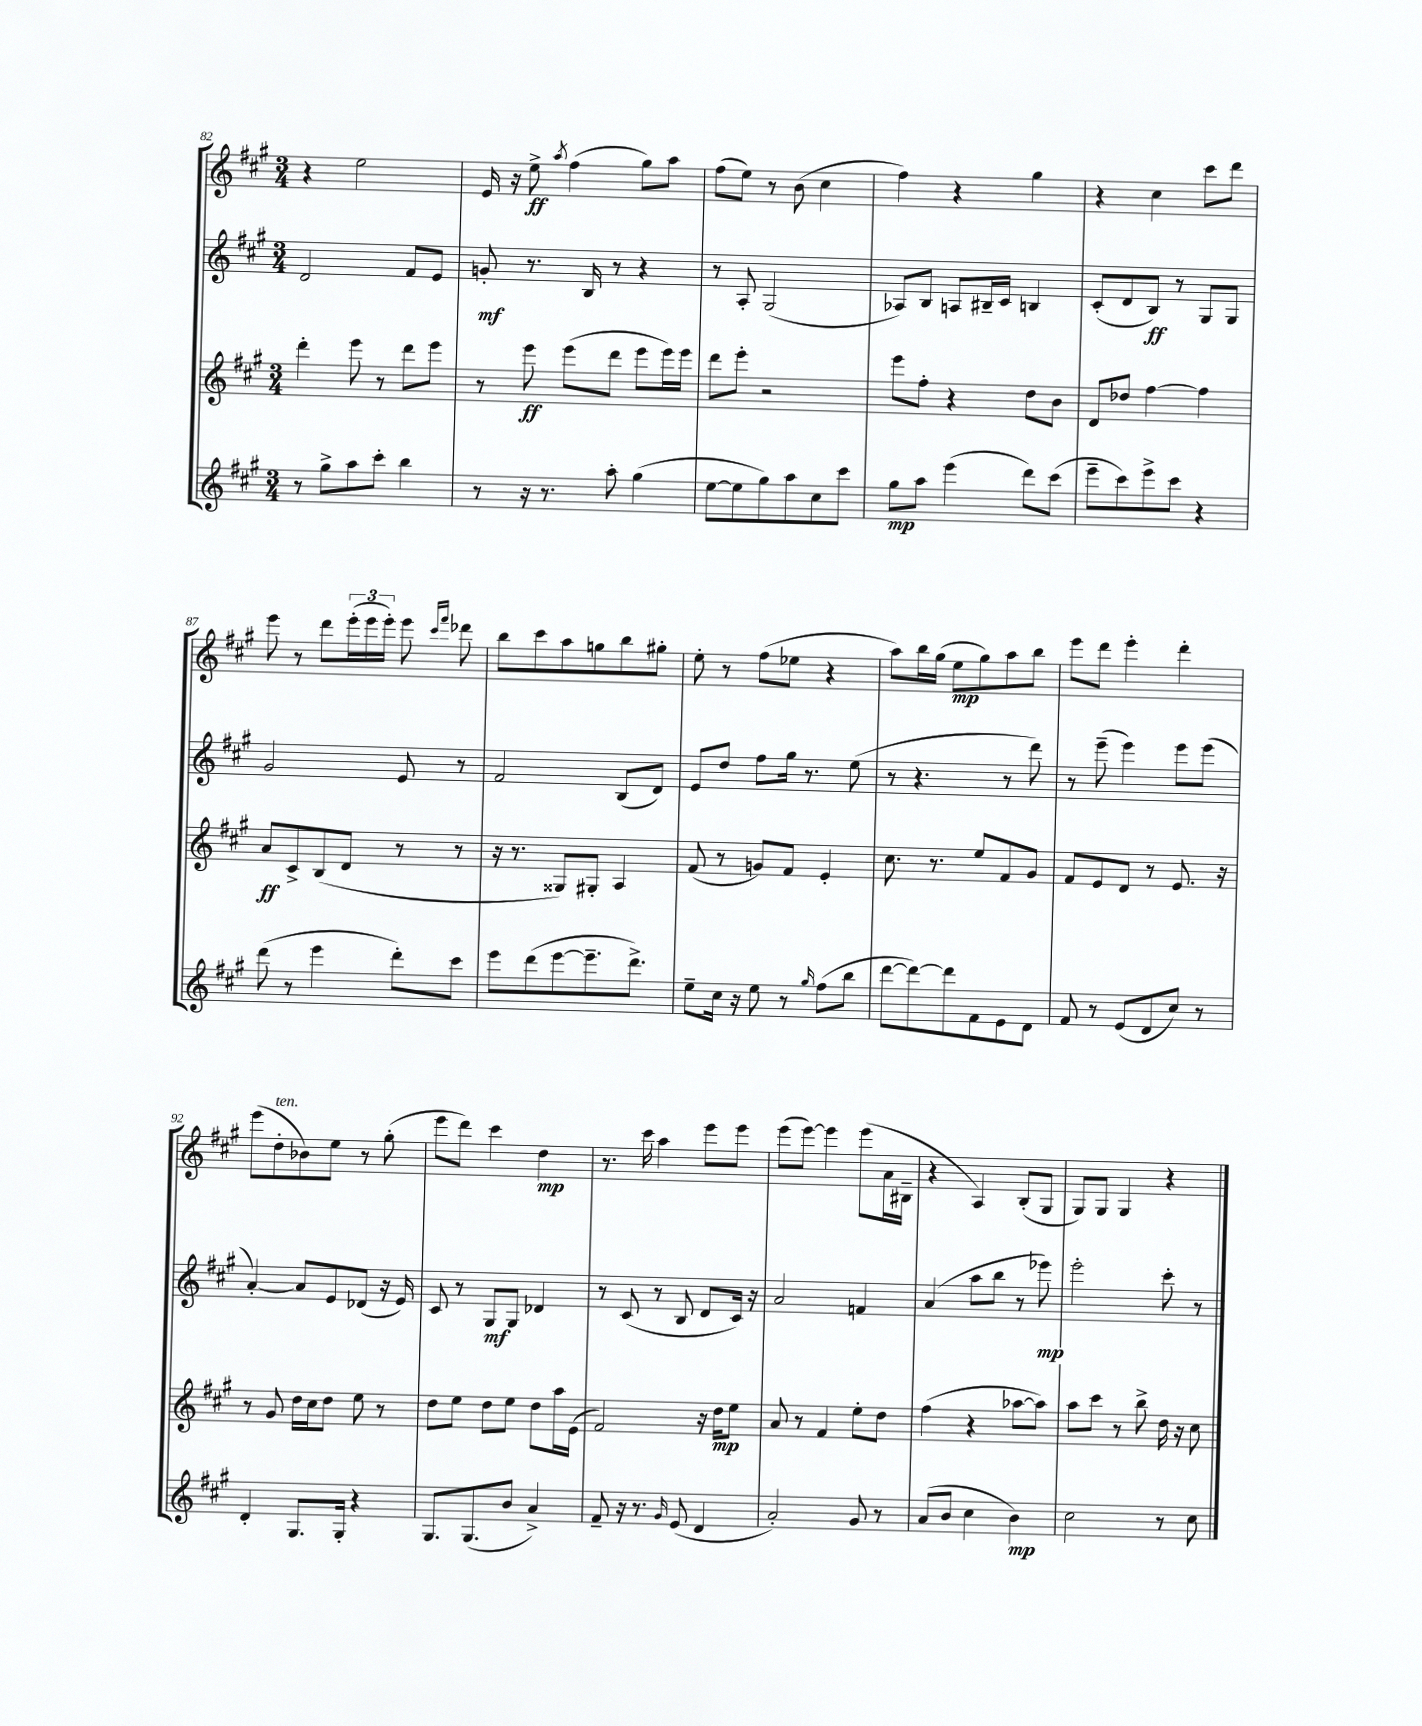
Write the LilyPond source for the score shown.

<<
\new StaffGroup <<
\new Staff = "s0" {
    \clef treble \key a \major \numericTimeSignature \time 3/4
    r4 e''2 |
    e'16 r16 e''8->\ff \acciaccatura { a''8 } fis''4( gis''8) a''8 |
    fis''8( e''8) r8 b'8( cis''4 |
    fis''4) r4 gis''4 |
    r4 cis''4 cis'''8 d'''8 |
    e'''8 r8 d'''8 \tuplet 3/2 { e'''16-.( e'''16 e'''16-.) } e'''8 \grace { cis'''16 fis'''16 } des'''8 |
    b''8 cis'''8 a''8 g''8 b''8 gis''8-. |
    e''8-. r8 fis''8( ees''8 r4 |
    a''8) b''16 gis''16( e''8\mp gis''8) a''8 b''8 |
    e'''8 d'''8 e'''4-. d'''4-. |
    e'''8( d''8-.^\markup { \italic "ten." } bes'8) e''8 r8 gis''8-.( |
    e'''8 d'''8) cis'''4 d''4\mp |
    r8. cis'''16 a''4 e'''8 e'''8 |
    e'''8( e'''8~) e'''4 e'''8( a'16 bis16-- |
    r4 a4) b8-.( gis8 |
    gis8) gis8 gis4 r4 \bar "|." |
}
\new Staff = "s1" {
    \clef treble \key a \major \numericTimeSignature \time 3/4
    d'2 fis'8 e'8 |
    g'8-.\mf r8. b16 r8 r4 |
    r8 a8-. gis2( |
    aes8) b8 a8 bis16-- cis'16 b4 |
    cis'8-.( d'8 b8\ff) r8 gis8 gis8 |
    gis'2 e'8 r8 |
    fis'2 b8( d'8) |
    e'8 d''8 fis''8 gis''16 r8. e''8( |
    r8 r4. r8 d'''8) |
    r8 e'''8--( e'''4) e'''8 e'''8( |
    a'4~-.) a'8 e'8 des'8( r16 e'16) |
    cis'8 r8 gis8\mf gis8 des'4 |
    r8 cis'8( r8 b8 d'8 cis'16) r16 |
    a'2 f'4 |
    a'4( a''8 b''8 r8 ees'''8\mp) |
    e'''2-. cis'''8-. r8 \bar "|." |
}
\new Staff = "s2" {
    \clef treble \key a \major \numericTimeSignature \time 3/4
    d'''4-. e'''8 r8 d'''8 e'''8 |
    r8 e'''8\ff e'''8( d'''8 e'''8 e'''16) e'''16 |
    d'''8 e'''8-. r2 |
    e'''8 fis''8-. r4 d''8 b'8 |
    d'8 des''8 fis''4~ fis''4 |
    a'8\ff cis'8-> b8( d'8 r8 r8 |
    r16 r8. gisis8) gis8-. a4 |
    fis'8( r8 g'8) fis'8 e'4-. |
    cis''8. r8. e''8 fis'8 gis'8 |
    fis'8 e'8 d'8 r8 e'8. r16 |
    r8 gis'8 d''16 cis''16 d''8 e''8 r8 |
    d''8 e''8 d''8 e''8 d''8 a''16 e'16( |
    fis'2) r16 d''16\mp e''8 |
    a'8 r8 fis'4 e''8-. d''8 |
    fis''4( r4 aes''8~ aes''8) |
    a''8 cis'''8 r8 b''8-> d''16 r16 cis''8 \bar "|." |
}
\new Staff = "s3" {
    \clef treble \key a \major \numericTimeSignature \time 3/4
    r8 gis''8-> a''8 cis'''8-. b''4 |
    r8 r16 r8. a''8-. gis''4( |
    e''8~ e''8 gis''8) a''8 cis''8 cis'''8 |
    gis''8\mp a''8 e'''4( d'''8) cis'''8( |
    e'''8-- cis'''8) e'''8-> cis'''8 r4 |
    d'''8( r8 e'''4 d'''8-.) cis'''8 |
    e'''8 d'''8( e'''8~ e'''8.-- d'''8.->) |
    e''8-- cis''16 r16 e''8 r8 \grace { gis''16 } fis''8( b''8 |
    d'''8~ d'''8~) d'''8 fis'8 e'8 d'8 |
    fis'8 r8 e'8( d'8 cis''8) r8 |
    d'4-. gis8. gis16-. r4 |
    gis8. gis8.( b'8 a'4->) |
    fis'8-- r16 r8. \grace { gis'16 } e'8( d'4 |
    a'2-.) gis'8 r8 |
    a'8( b'8 cis''4 b'4\mp) |
    cis''2 r8 cis''8 \bar "|." |
}
>>
>>
\layout { \context { \Score currentBarNumber = #82 } }
